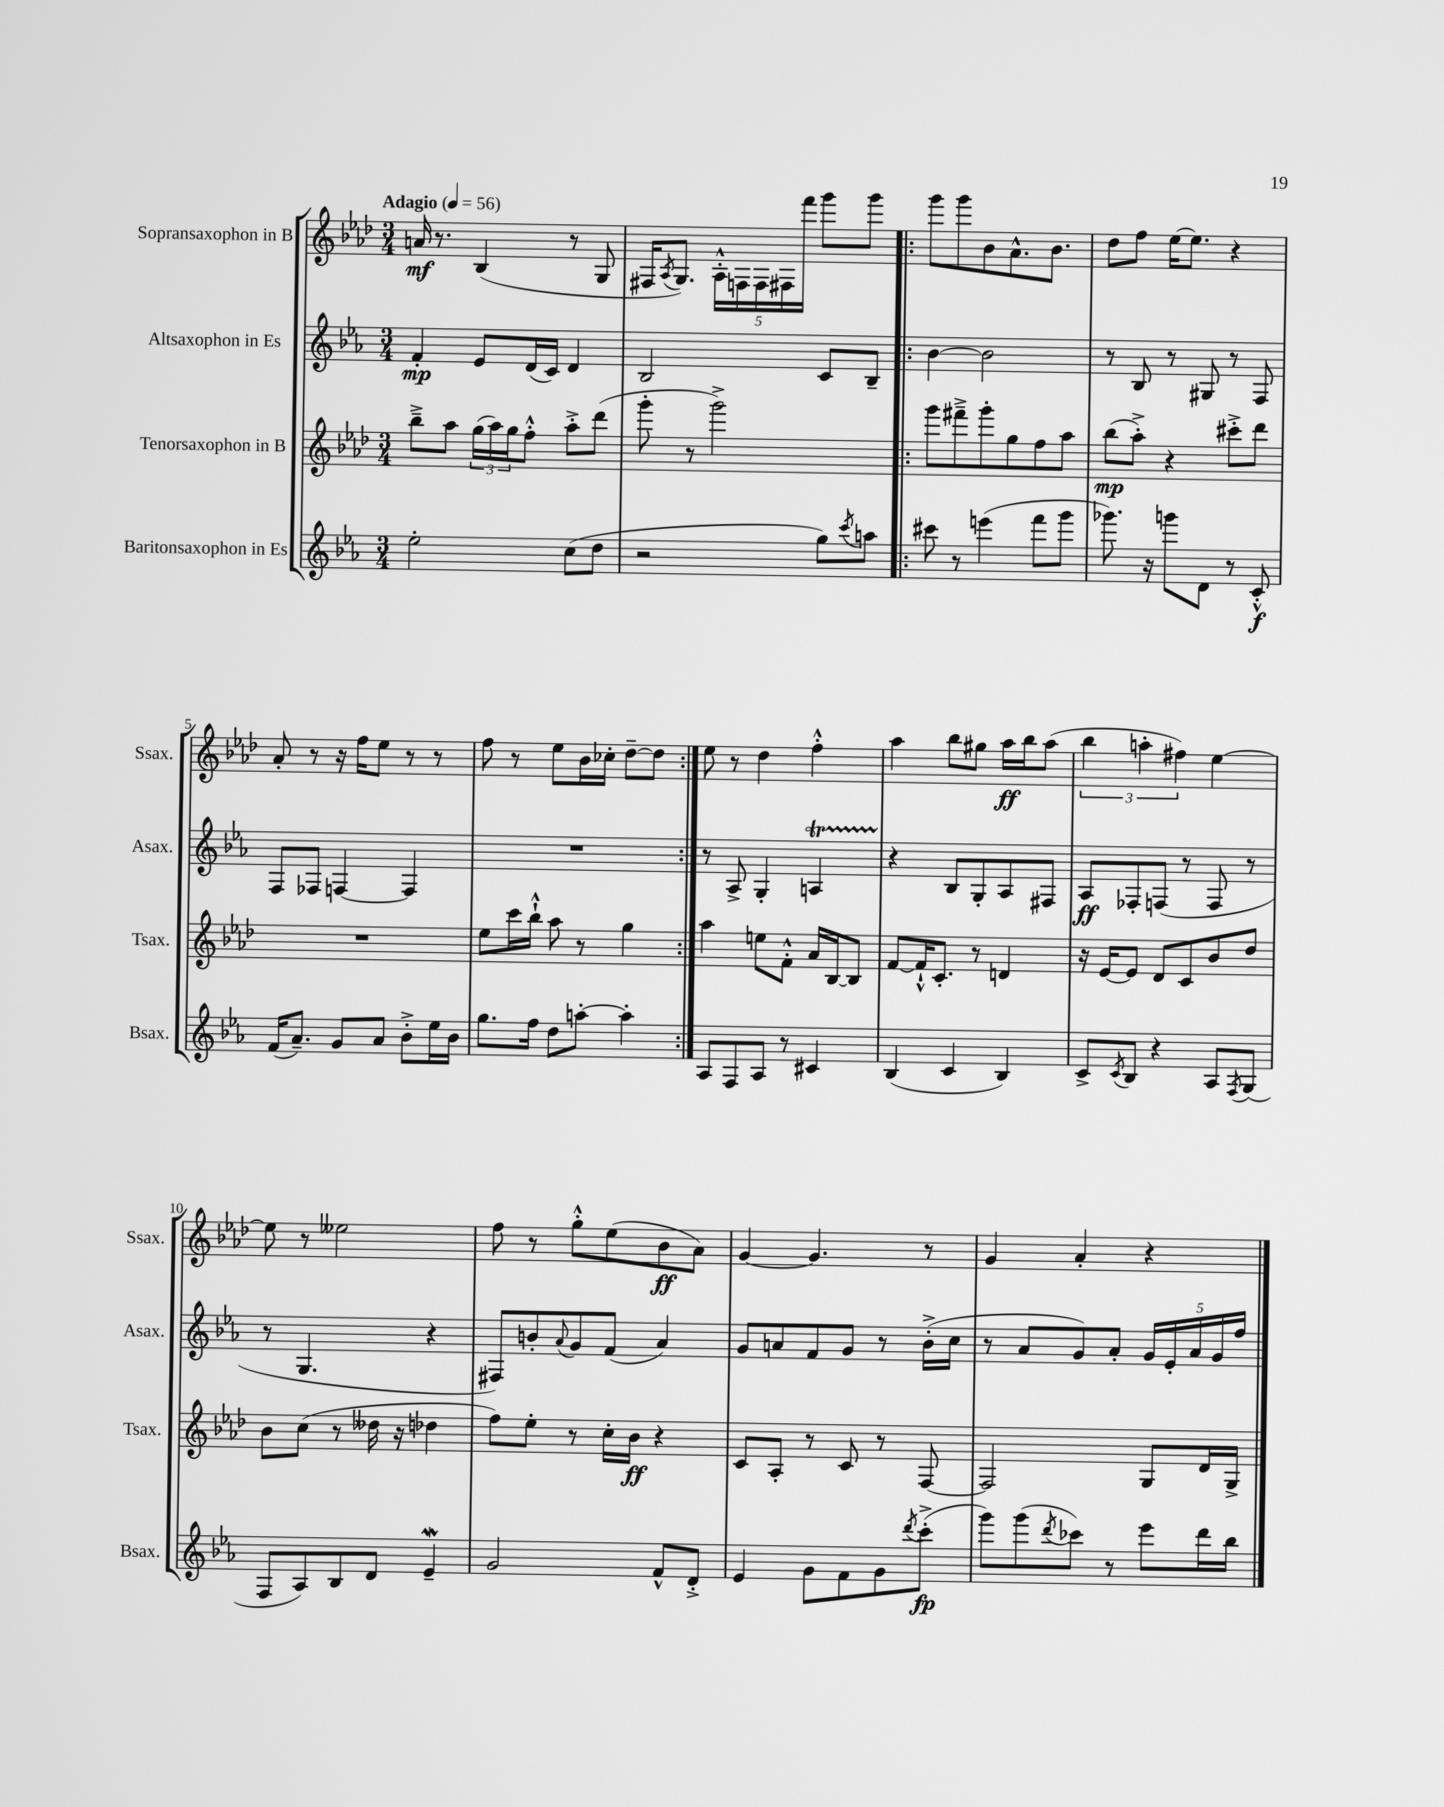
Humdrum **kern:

**kern	**dynam	**kern	**dynam	**kern	**dynam	**kern	**dynam
*part4	*part4	*part3	*part3	*part2	*part2	*part1	*part1
*staff4	*staff4	*staff3	*staff3	*staff2	*staff2	*staff1	*staff1
*I"Baritonsaxophon in Es	*	*I"Tenorsaxophon in B	*	*I"Altsaxophon in Es	*	*I"Sopransaxophon in B	*
*I'Bsax.	*	*I'Tsax.	*	*I'Asax.	*	*I'Ssax.	*
*clefG2	*	*clefG2	*	*clefG2	*	*clefG2	*
*k[b-e-a-]	*	*k[b-e-a-d-]	*	*k[b-e-a-]	*	*k[b-e-a-d-]	*
*M3/4	*	*M3/4	*	*M3/4	*	*M3/4	*
*MM56	*	*MM56	*	*MM56	*	*MM56	*
=1	=1	=1	=1	=1	=1	=1	=1
!	!	!	!	!	!	!LO:TX:a:B:t=Adagio	!
2ee-'\	.	8bb-~^\L	.	4f'/	mp	16an/	mf
.	.	.	.	.	.	8.r	.
.	.	8aa-\J	.	.	.	.	.
.	.	(24gg\LL	.	8e-/L	.	(4B-/	.
.	.	24aa-\)	.	.	.	.	.
.	.	24gg\J	.	.	.	.	.
.	.	8ff'^^\J	.	(16d/L	.	.	.
.	.	.	.	16c/JJ)	.	.	.
(8cc\L	.	8aa-'^\L	.	4d/	.	8r	.
8dd\J	.	(8ddd-\J	.	.	.	8G/	.
=2	=2	=2	=2	=2	=2	=2	=2
2r	.	8ggg'\	.	2B-/	.	16F#X/KL	.
.	.	.	.	.	.	8qA-/	.
.	.	.	.	.	.	8.G/J)	.
.	.	8r	.	.	.	.	.
.	.	2ggg^\)	.	.	.	20A-'^^\LL	.
.	.	.	.	.	.	20Fn\	.
.	.	.	.	.	.	20F\	.
.	.	.	.	.	.	20F#X\	.
.	.	.	.	.	.	20fff\JJ	.
8gg\L)	.	.	.	8c/L	.	8ggg\L	.
8qccc/	.	.	.	.	.	.	.
8aan\J	.	.	.	8B-~/J	.	8ggg\J	.
=3!|:	=3!|:	=3!|:	=3!|:	=3!|:	=3!|:	=3!|:	=3!|:
8ccc#X\	.	8ggg\L	.	[4b-\	.	8ggg\L	.
8r	.	8fff#X~^\	.	.	.	8ggg\	.
(4eeen\	.	8ggg'\	.	2b-\]	.	8b-\	.
.	.	8gg\	.	.	.	8.a-^^\	.
8fff\L	.	8ff\	.	.	.	.	.
.	.	.	.	.	.	8.b-\J	.
8ggg\J	.	8aa-\J	.	.	.	.	.
=4	=4	=4	=4	=4	=4	=4	=4
8.ggg-X\)	.	(8bb-\L	mp	8r	.	8dd-\L	.
.	.	8aa-'^\J)	.	8B-/	.	8ff\J	.
16r	.	.	.	.	.	.	.
8gggn\L	.	4r	.	8r	.	[16ee-\KL	.
.	.	.	.	.	.	8.ee-\J]	.
8d\J	.	.	.	8G#X/	.	.	.
8r	.	8ccc#X'^\L	.	8r	.	4r	.
8c'^^/	f	8ddd-\J	.	8F/	.	.	.
!!LO:LB:g=z
=5	=5	=5	=5	=5	=5	=5	=5
(16f/KL	.	2.r	.	8F/L	.	8a-'/	.
8.a-~/J)	.	.	.	.	.	.	.
.	.	.	.	8F-X/J	.	8r	.
8g/L	.	.	.	[4Fn/	.	16r	.
.	.	.	.	.	.	16ff\KL	.
8a-/J	.	.	.	.	.	8ee-\J	.
8b-'^\L	.	.	.	4F/]	.	8r	.
16ee-\L	.	.	.	.	.	8r	.
16b-\JJ	.	.	.	.	.	.	.
=6	=6	=6	=6	=6	=6	=6	=6
8.gg\L	.	8ee-\L	.	2.r	.	8ff\	.
.	.	16ccc\L	.	.	.	8r	.
16ff\Jk	.	16bb-`^^\JJ	.	.	.	.	.
8dd\L	.	8aa-\	.	.	.	8ee-\L	.
[8aan'\J	.	8r	.	.	.	16b-\L	.
.	.	.	.	.	.	16cc-X'\JJ	.
4aa'\]	.	4gg\	.	.	.	[8dd-~\L	.
.	.	.	.	.	.	8dd-\J]	.
=7:|!	=7:|!	=7:|!	=7:|!	=7:|!	=7:|!	=7:|!	=7:|!
8A-/L	.	4aa-\	.	8r	.	8ee-\	.
8F/	.	.	.	8A-^/	.	8r	.
8A-/J	.	8een\L	.	4G'/	.	4dd-\	.
8r	.	8f'^^\J	.	.	.	.	.
4c#X/	.	16a-/LL	.	4Ant/	.	4ff'^^\	.
.	.	[16B-/J	.	.	.	.	.
.	.	8B-/J]	.	.	.	.	.
=8	=8	=8	=8	=8	=8	=8	=8
(4B-/	.	[8f/L	.	4r	.	4aa-\	.
.	.	16f`^^/K]	.	.	.	.	.
.	.	8.c'/J	.	.	.	.	.
4c/	.	.	.	8B-/L	.	8bb-\L	.
.	.	8r	.	8G'/	.	8gg#X\J	.
4B-/)	.	4dn/	.	8A-/	.	16aa-\LL	ff
.	.	.	.	.	.	16bb-\J	.
.	.	.	.	8F#X/J	.	(8aa-\J	.
=9	=9	=9	=9	=9	=9	=9	=9
8c^/L	.	16r	.	8A-/L	ff	6bb-\	.
.	.	[16e-/KL	.	.	.	.	.
8qc/	.	.	.	.	.	.	.
8B-/J	.	8e-/J]	.	8F-X'/	.	.	.
.	.	.	.	.	.	6aan'\	.
4r	.	8d-/L	.	(8Fn/J	.	.	.
.	.	.	.	.	.	6ff#X\)	.
.	.	8c/	.	8r	.	.	.
8A-/L	.	8b-/	.	8F/	.	[4ee-\	.
8qF/	.	.	.	.	.	.	.
(8G/J	.	8dd-/J	.	8r	.	.	.
!!LO:LB:g=z
=10	=10	=10	=10	=10	=10	=10	=10
8F/L	.	8b-\L	.	8r	.	8ee-\]	.
8A-/)	.	(8cc\J	.	4.G/	.	8r	.
8B-/	.	8r	.	.	.	2ee--X\	.
8d/J	.	16dd--X\	.	.	.	.	.
.	.	16r	.	.	.	.	.
4e-w~/	.	4dd-X\	.	4r	.	.	.
=11	=11	=11	=11	=11	=11	=11	=11
2g/	.	8ff\L)	.	8F#X/L)	.	8ff\	.
.	.	8ee-'\J	.	8bn'/	.	8r	.
.	.	.	.	8qqa-/	.	.	.
.	.	8r	.	8g/	.	8gg'^^\L	.
.	.	16cc'\LL	.	(8f/J	.	(8ee-\	.
.	.	16b-\JJ	ff	.	.	.	.
8f^^/L	.	4r	.	4a-/)	.	8b-\	ff
8d'^/J	.	.	.	.	.	8a-\J)	.
=12	=12	=12	=12	=12	=12	=12	=12
4e-/	.	8c/L	.	8g/L	.	[4g/	.
.	.	8A-'/J	.	8an/	.	.	.
8g\L	.	8r	.	8f/	.	4.g/]	.
8f\	.	8c/	.	8g/J	.	.	.
8g\	.	8r	.	8r	.	.	.
8qddd/	.	.	.	.	.	.	.
(8ccc'^\J	fp	[8F/	.	(16b-'^\LL	.	8r	.
.	.	.	.	16cc\JJ	.	.	.
=13	=13	=13	=13	=13	=13	=13	=13
8ggg\L)	.	2F/]	.	8r	.	4g/	.
(8ggg\	.	.	.	8a-/L	.	.	.
8qddd/	.	.	.	.	.	.	.
8ccc-X\J)	.	.	.	8g/)	.	4a-'/	.
8r	.	.	.	8a-'/J	.	.	.
8eee-\L	.	8G/L	.	20g/LL	.	4r	.
.	.	.	.	20e-'/	.	.	.
.	.	.	.	20a-/	.	.	.
16ddd\L	.	16d-/L	.	.	.	.	.
.	.	.	.	20g/	.	.	.
16bb-\JJ	.	16G^/JJ	.	.	.	.	.
.	.	.	.	20ff/JJ	.	.	.
==	==	==	==	==	==	==	==
*-	*-	*-	*-	*-	*-	*-	*-
